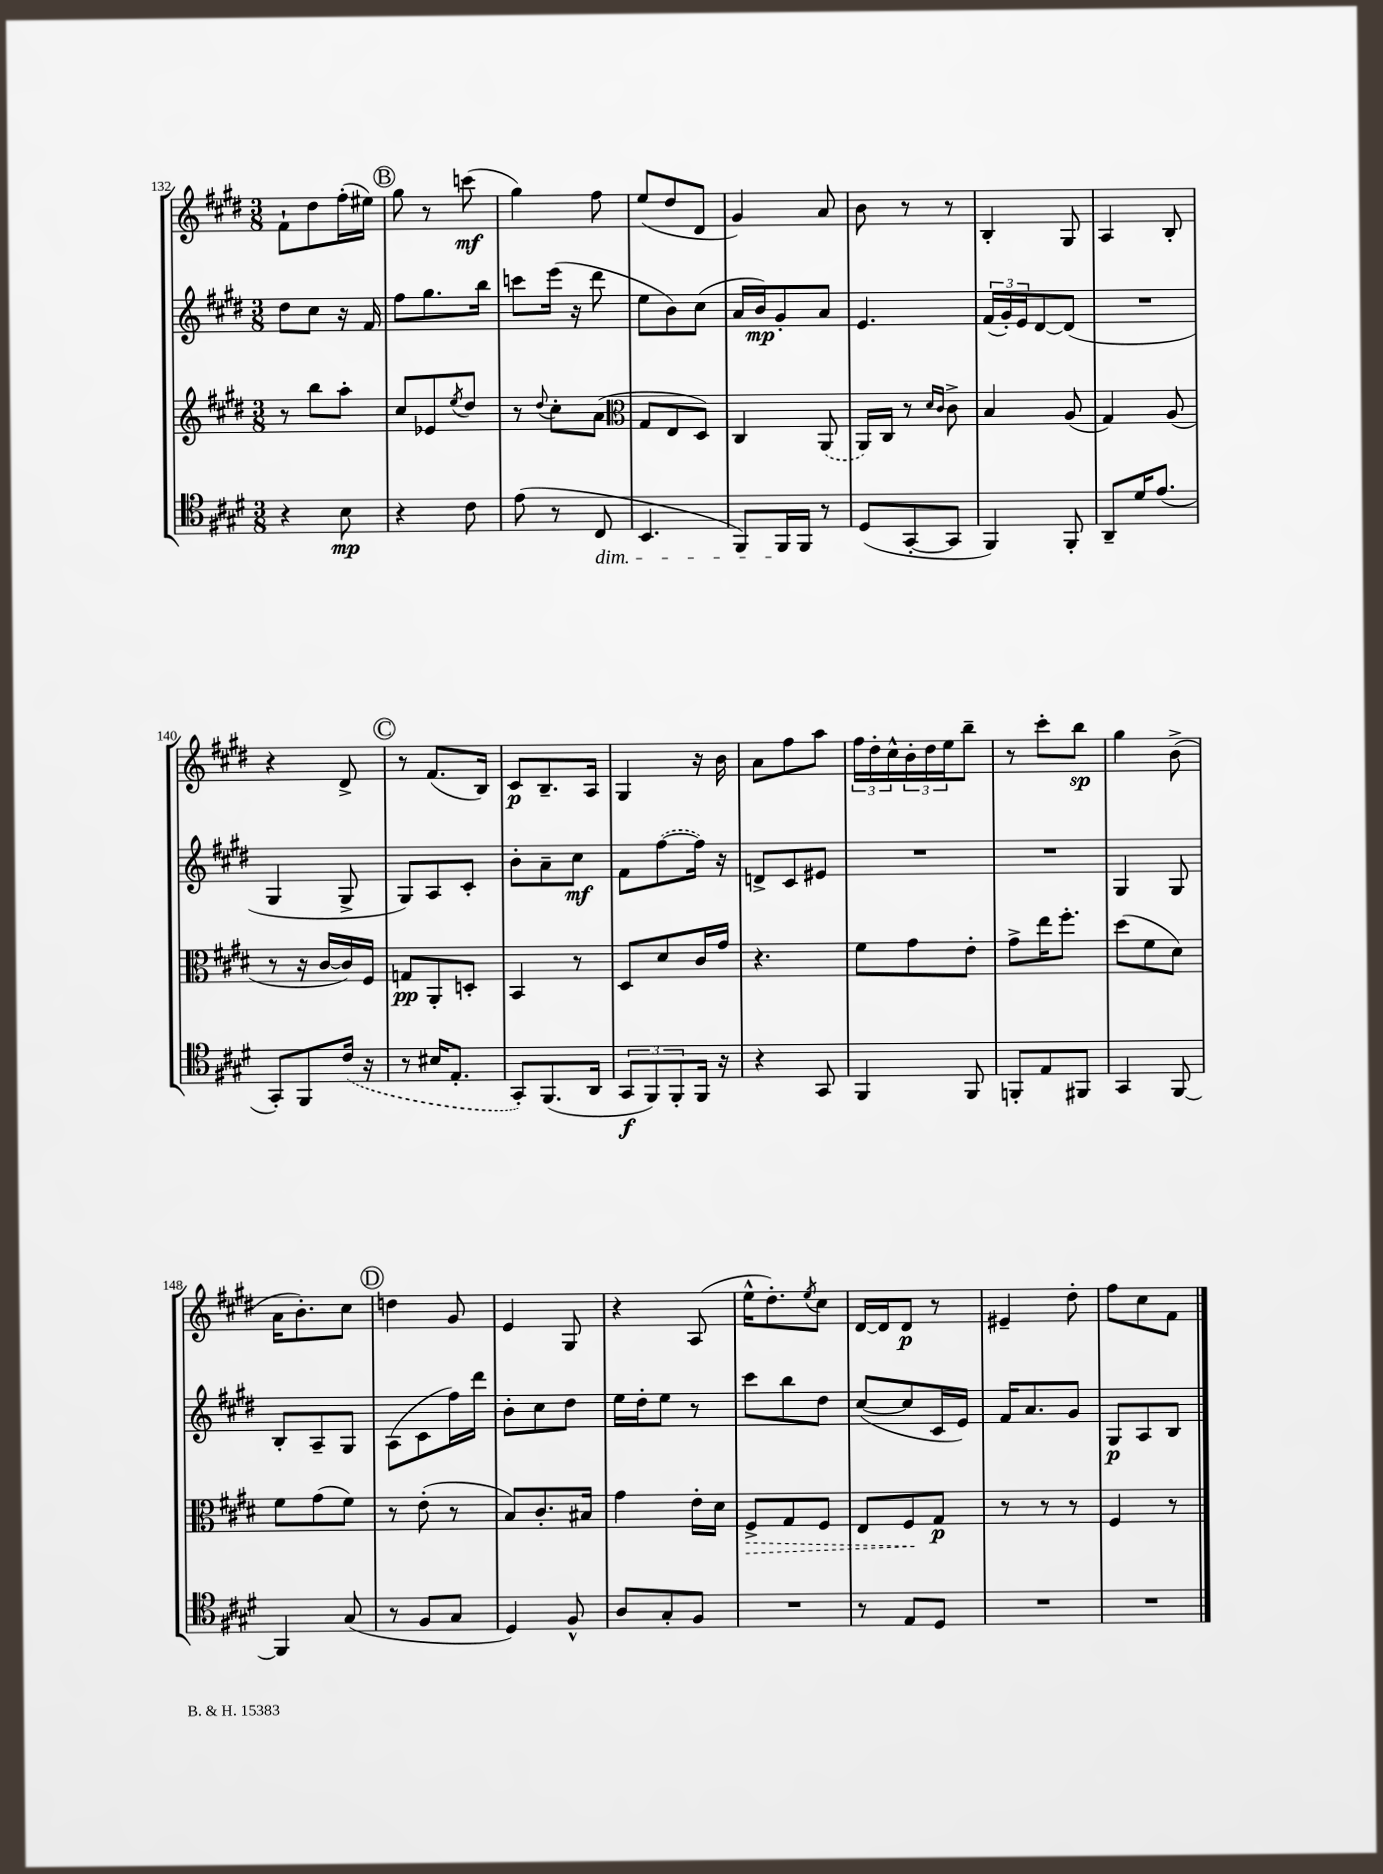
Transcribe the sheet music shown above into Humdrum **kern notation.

**kern	**dynam	**kern	**dynam	**kern	**dynam	**kern	**dynam
*part4	*part4	*part3	*part3	*part2	*part2	*part1	*part1
*staff4	*staff4	*staff3	*staff3	*staff2	*staff2	*staff1	*staff1
*clefC4	*	*clefG2	*	*clefG2	*	*clefG2	*
*k[f#c#g#d#]	*	*k[f#c#g#d#]	*	*k[f#c#g#d#]	*	*k[f#c#g#d#]	*
*M3/8	*	*M3/8	*	*M3/8	*	*M3/8	*
=132	=132	=132	=132	=132	=132	=132	=132
4r	.	8r	.	8dd#\L	.	8f#`\L	.
.	.	8bb\L	.	8cc#\J	.	8dd#\	.
8B\	mp	8aa'\J	.	16r	.	(16ff#'\L	.
.	.	.	.	16f#/	.	16ee#X\JJ)	.
!!LO:REH:place=s1:t=B
=133	=133	=133	=133	=133	=133	=133	=133
4r	.	8cc#/L	.	8ff#\L	.	8gg#\	.
.	.	8e-X/	.	8.gg#\	.	8r	.
.	.	8qee/	.	.	.	.	.
8c#\	.	8dd#/J	.	.	.	(8cccn\	mf
.	.	.	.	16bb\Jk	.	.	.
=134	=134	=134	=134	=134	=134	=134	=134
(8e\	.	8r	.	8cccn\L	.	4gg#\)	.
.	.	8qqdd#/	.	.	.	.	.
8r	.	8cc#'\L	.	(16eee\Jk	.	.	.
.	.	.	.	16r	.	.	.
!LO:TX:b:i:t=dim.	!	!	!	!	!	!	!
8C#/	.	(8a\J	.	8ddd#\	.	8ff#\	.
=135	=135	=135	=135	=135	=135	=135	=135
*	*	*clefC3	*	*	*	*	*
4.BB/	.	8G#/L	.	8ee\L	.	(8ee/L	.
.	.	8E/	.	8b\)	.	8dd#/	.
.	.	8D#/J)	.	(8cc#\J	.	8d#/J	.
=136	=136	=136	=136	=136	=136	=136	=136
8FF#/L)	.	4C#/	.	16a/LL	.	4g#/)	.
.	.	.	.	16b/J)	mp	.	.
16FF#/L	.	.	.	8g#'/	.	.	.
16FF#/JJ	.	.	.	.	.	.	.
8r	.	(8AA/	.	8a/J	.	8a/	.
=137	=137	=137	=137	=137	=137	=137	=137
(8D#/L	.	16AA/LL)	.	4.e/	.	8b\	.
.	.	16C#/JJ	.	.	.	.	.
[8GG#'/	.	8r	.	.	.	8r	.
.	.	16qqd#/LL	.	.	.	.	.
.	.	16qqc#/JJ	.	.	.	.	.
8GG#/J]	.	8c#^\	.	.	.	8r	.
=138	=138	=138	=138	=138	=138	=138	=138
4FF#/)	.	4B/	.	(24f#/LL	.	4B'/	.
.	.	.	.	24g#'/)	.	.	.
.	.	.	.	24e/J	.	.	.
.	.	.	.	[8d#/	.	.	.
8FF#'/	.	(8A/	.	(8d#/J]	.	8G#/	.
=139	=139	=139	=139	=139	=139	=139	=139
8AA~/L	.	4G#/)	.	4.r	.	4A/	.
16d#/K	.	.	.	.	.	.	.
(8.e/J	.	.	.	.	.	.	.
.	.	(8A/	.	.	.	8B'/	.
!!LO:LB:g=z
=140	=140	=140	=140	=140	=140	=140	=140
8GG#'/L)	.	8r	.	4G#/	.	4r	.
8FF#/	.	16r	.	.	.	.	.
.	.	[16c#/LL	.	.	.	.	.
(16c#/Jk	.	16c#/])	.	8G#^/	.	8d#^/	.
16r	.	16F#/JJ	.	.	.	.	.
!!LO:REH:place=s1:t=C
=141	=141	=141	=141	=141	=141	=141	=141
8r	.	8Gn/L	pp	8G#/L)	.	8r	.
16B#X/KL	.	8AA'/	.	8A/	.	(8.f#/L	.
8.E'/J	.	.	.	.	.	.	.
.	.	8Dn'/J	.	8c#'/J	.	.	.
.	.	.	.	.	.	16B/Jk)	.
=142	=142	=142	=142	=142	=142	=142	=142
8GG#'/L)	.	4BB/	.	8b'\L	.	8c#/L	p
(8.FF#/	.	.	.	8a~\	.	8.B~/	.
.	.	8r	.	8cc#\J	mf	.	.
16AA/Jk	.	.	.	.	.	16A/Jk	.
=143	=143	=143	=143	=143	=143	=143	=143
12GG#/L	f	8D#/L	.	8f#\L	.	4G#/	.
12FF#/)	.	.	.	.	.	.	.
.	.	8d#/	.	([8ff#\	.	.	.
12FF#'/	.	.	.	.	.	.	.
16FF#/Jk	.	16c#/L	.	16ff#\Jk])	.	16r	.
16r	.	16g#/JJ	.	16r	.	16b\	.
=144	=144	=144	=144	=144	=144	=144	=144
4r	.	4.r	.	8dn^/L	.	8a\L	.
.	.	.	.	8c#/	.	8ff#\	.
8GG#/	.	.	.	8e#X/J	.	8aa\J	.
=145	=145	=145	=145	=145	=145	=145	=145
4FF#/	.	8f#\L	.	4.r	.	24ff#\LL	.
.	.	.	.	.	.	24dd#'\	.
.	.	.	.	.	.	24cc#^^\	.
.	.	8g#\	.	.	.	24b'\	.
.	.	.	.	.	.	24dd#\	.
.	.	.	.	.	.	24ee\J	.
8FF#/	.	8e'\J	.	.	.	8bb~\J	.
=146	=146	=146	=146	=146	=146	=146	=146
8FFn'/L	.	8g#^\L	.	4.r	.	8r	.
8E/	.	16ee\K	.	.	.	8ccc#'\L	.
.	.	8.ff#'\J	.	.	.	.	.
8FF#X/J	.	.	.	.	.	8bb\J	sp
=147	=147	=147	=147	=147	=147	=147	=147
4GG#/	.	(8dd#\L	.	4G#/	.	4gg#\	.
.	.	8f#\	.	.	.	.	.
[8FF#/	.	8d#\J)	.	8G#/	.	(8b^\	.
!!LO:LB:g=z
=148	=148	=148	=148	=148	=148	=148	=148
4FF#/]	.	8f#\L	.	8B'/L	.	16a\KL	.
.	.	.	.	.	.	8.b'\)	.
.	.	(8g#\	.	8A~/	.	.	.
(8G#/	.	8f#\J)	.	8G#/J	.	8cc#\J	.
!!LO:REH:place=s1:t=D
=149	=149	=149	=149	=149	=149	=149	=149
8r	.	8r	.	(8A\L	.	4ddn\	.
8F#/L	.	(8e'\	.	8c#\	.	.	.
8G#/J	.	8r	.	16ff#\L)	.	8g#/	.
.	.	.	.	16ddd#\JJ	.	.	.
=150	=150	=150	=150	=150	=150	=150	=150
4D#/)	.	8B/L)	.	8b'\L	.	4e/	.
.	.	8.c#'/	.	8cc#\	.	.	.
8F#^^/	.	.	.	8dd#\J	.	8G#/	.
.	.	16B#X/Jk	.	.	.	.	.
=151	=151	=151	=151	=151	=151	=151	=151
8A/L	.	4g#\	.	16ee\LL	.	4r	.
.	.	.	.	16dd#'\J	.	.	.
8G#'/	.	.	.	8ee\J	.	.	.
8F#/J	.	16e'\LL	.	8r	.	(8A/	.
.	.	16d#\JJ	.	.	.	.	.
=152	=152	=152	=152	=152	=152	=152	=152
!	!	!	!LO:HP:b	!	!	!	!
4.r	.	8F#^/L	>	8ccc#\L	.	16ee^^\KL	.
.	.	.	.	.	.	8.dd#'\)	.
.	.	8G#/	.	8bb\	.	.	.
.	.	.	.	.	.	8qee/	.
.	.	8F#/J	.	8dd#\J	.	8cc#\J	.
=153	=153	=153	=153	=153	=153	=153	=153
8r	.	8E/L	.	([8cc#/L	.	[16d#/LL	.
.	.	.	.	.	.	16d#/J]	.
8E/L	.	8F#/	.	8cc#/]	.	8d#/J	p
8D#/J	.	8G#/J	] p	16c#/L	.	8r	.
.	.	.	.	16e/JJ)	.	.	.
=154	=154	=154	=154	=154	=154	=154	=154
4.r	.	8r	.	16f#/KL	.	4e#X~/	.
.	.	.	.	8.a/	.	.	.
.	.	8r	.	.	.	.	.
.	.	8r	.	8g#/J	.	8dd#'\	.
=155	=155	=155	=155	=155	=155	=155	=155
4.r	.	4F#/	.	8G#/L	p	8ff#\L	.
.	.	.	.	8A/	.	8cc#\	.
.	.	8r	.	8B/J	.	8f#\J	.
==	==	==	==	==	==	==	==
*-	*-	*-	*-	*-	*-	*-	*-
